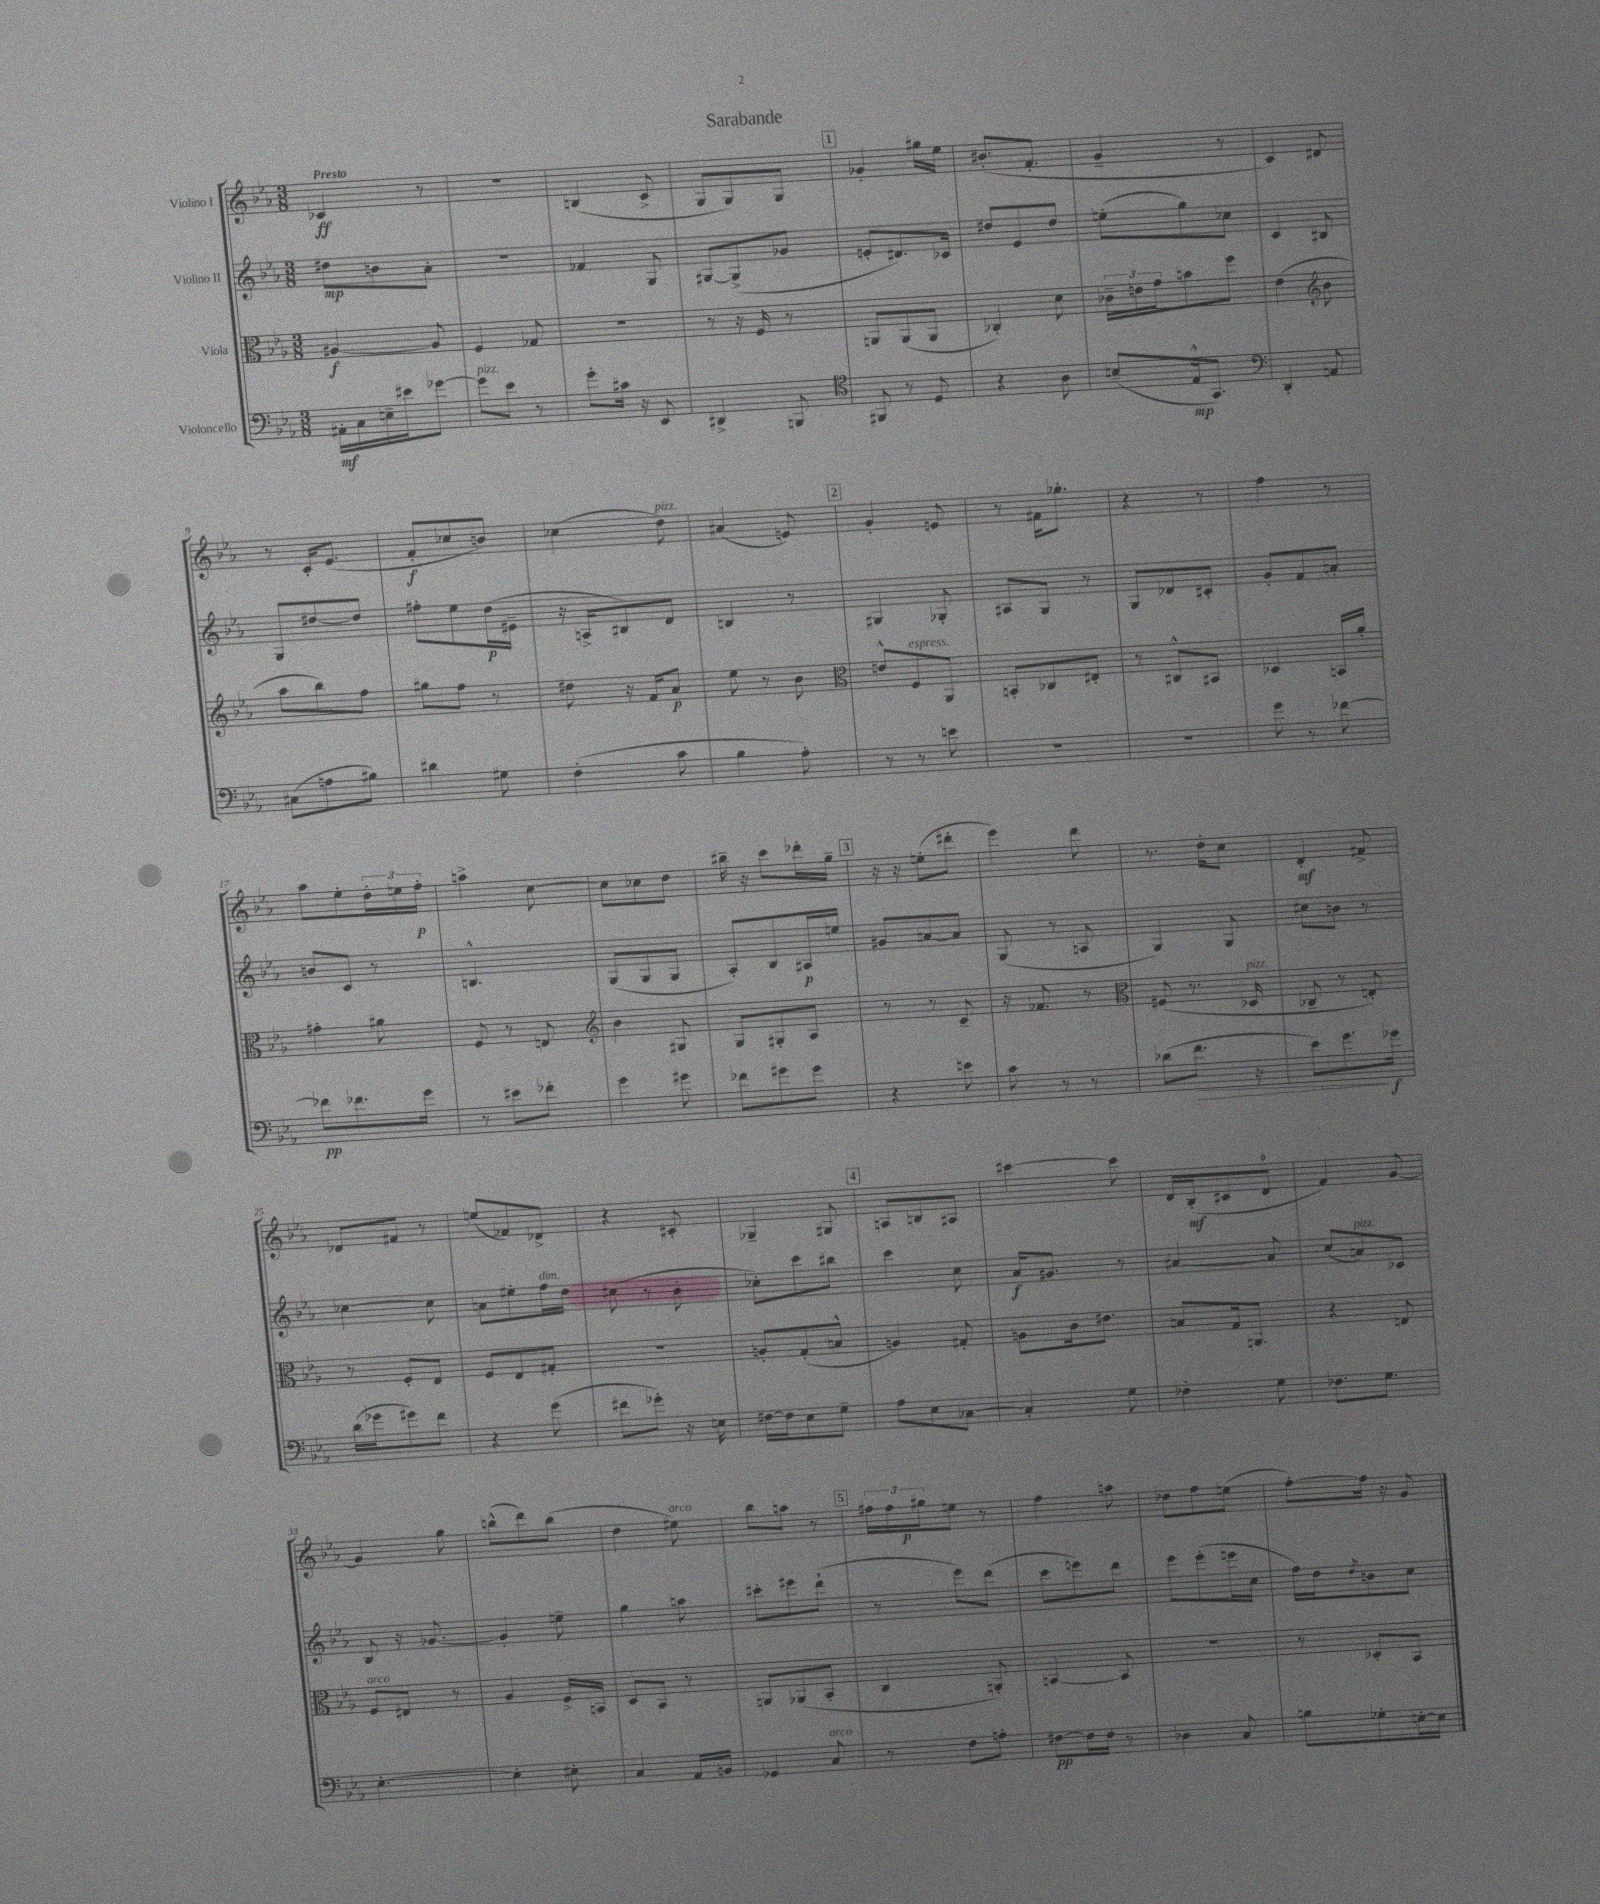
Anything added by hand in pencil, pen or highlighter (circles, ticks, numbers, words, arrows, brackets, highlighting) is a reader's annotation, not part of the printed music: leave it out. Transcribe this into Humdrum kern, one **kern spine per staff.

**kern	**dynam	**kern	**dynam	**kern	**dynam	**kern	**dynam
*part4	*part4	*part3	*part3	*part2	*part2	*part1	*part1
*staff4	*staff4	*staff3	*staff3	*staff2	*staff2	*staff1	*staff1
*I"Violoncello	*	*I"Viola	*	*I"Violino II	*	*I"Violino I	*
*clefF4	*	*clefC3	*	*clefG2	*	*clefG2	*
*k[b-e-a-]	*	*k[b-e-a-]	*	*k[b-e-a-]	*	*k[b-e-a-]	*
*M3/8	*	*M3/8	*	*M3/8	*	*M3/8	*
=1	=1	=1	=1	=1	=1	=1	=1
!	!	!	!	!	!	!LO:TX:a:B:t=Presto	!
16AA#X'\LL	mf	[4A#X/	f	8dd#X\L	mp	4c-X/	ff
16C\	.	.	.	.	.	.	.
16En~\	.	.	.	8bn\	.	.	.
16e#X\J	.	.	.	.	.	.	.
[8g-X\J	.	8A#/]	.	8a-'\J	.	8r	.
=2	=2	=2	=2	=2	=2	=2	=2
!LO:TX:a:i:t=pizz.	!	!	!	!	!	!	!
8g-\L]	.	4F/	.	4.r	.	4.r	.
8e-\J	.	.	.	.	.	.	.
8r	.	8G-X/	.	.	.	.	.
=3	=3	=3	=3	=3	=3	=3	=3
8g'\L	.	4.r	.	4f-X/	.	(4Bn/	.
16c#X\Jk	.	.	.	.	.	.	.
16r	.	.	.	.	.	.	.
8EE-/	.	.	.	8G/	.	8c^/	.
=4	=4	=4	=4	=4	=4	=4	=4
4DD#X^/	.	8r	.	[8G#X/L	.	8G/L	.
.	.	16r	.	(8G#^/]	.	8G/)	.
.	.	16F/	.	.	.	.	.
8BBBn/	.	8r	.	8g-X/J	.	8G/J	.
!!LO:REH:place=s1:t=1
=5	=5	=5	=5	=5	=5	=5	=5
*clefC4	*	*	*	*	*	*	*
8FF#X/	.	8AAn/L	.	8en'/L	.	4g-X'/	.
8r	.	(8AA/	.	8.d#X/)	.	.	.
8D/	.	8AA/J	.	.	.	16gg#X\LL	.
.	.	.	.	16c-X/Jk	.	16ee-\JJ	.
=6	=6	=6	=6	=6	=6	=6	=6
4r	.	4C-X'/)	.	8dd#X/L	.	(8.b#X'/L	.
.	.	.	.	8e-/	.	.	.
.	.	.	.	.	.	8.f'/J	.
8A-\	.	8d\	.	8dd#/J	.	.	.
=7	=7	=7	=7	=7	=7	=7	=7
(8Bn~/L	.	24c-X~\LL	.	(8een'\L	.	4g~/	.
.	.	24en\	.	.	.	.	.
.	.	24g\J	.	.	.	.	.
16E-^^/k	mp	8bn\	.	8gg\)	.	.	.
8.GG/J)	.	.	.	.	.	.	.
.	.	8ff\J	.	8cc-X\J	.	8r	.
=8	=8	=8	=8	=8	=8	=8	=8
*clefF4	*	*	*	*	*	*	*
4DD'/	.	(4e-\	.	4c/	.	4c/)	.
*	*	*clefG2	*	*	*	*	*
8AAn/	.	8b-\	.	8B#X/	.	8d#X/	.
!!LO:LB:g=z
=9	=9	=9	=9	=9	=9	=9	=9
(8C#X\L	.	8aa-\L	.	8G/L	.	8r	.
8An\	.	8bb-\)	.	[8dd#X/	.	16c'/KL	.
.	.	.	.	.	.	(8.e-/J	.
8B#X\J)	.	8ff\J	.	8dd#/J]	.	.	.
=10	=10	=10	=10	=10	=10	=10	=10
4d#X\	.	8gg#X\L	.	8ff#X'\L	.	8f'/L	f
.	.	8ff\J	.	8ee-\	.	8cc-X/	.
8G#X\	.	8r	.	(16dd\L	p	8bn/J)	.
.	.	.	.	16e#X~\JJ	.	.	.
=11	=11	=11	=11	=11	=11	=11	=11
(4F'\	.	8dd#X\	.	16r	.	(4cc-X\	.
.	.	.	.	16An^/KL	.	.	.
.	.	16r	.	8B#X/)	.	.	.
.	.	16f/KL	.	.	.	.	.
!	!	!	!	!	!	!LO:TX:a:i:t=pizz.	!
8c\	.	8a-/J	p	8d/J	.	8dd\)	.
=12	=12	=12	=12	=12	=12	=12	=12
4B-\	.	8ee-\	.	4Bn/	.	(4a#X/	.
.	.	8r	.	.	.	.	.
8A-'\)	.	8b-\	.	8r	.	8en/)	.
!!LO:REH:place=s1:t=2
=13	=13	=13	=13	=13	=13	=13	=13
*	*	*clefC3	*	*	*	*	*
8r	.	8en^^/L	.	4G#X/	.	4g'/	.
!	!	!LO:TX:a:i:t=espress.	!	!	!	!	!
8r	.	8F/	.	.	.	.	.
8en\	.	8AA-/J	.	8G-X'/	.	8en/	.
=14	=14	=14	=14	=14	=14	=14	=14
4.r	.	8BBn'/L	.	8A#X/L	.	8r	.
.	.	8C-X/	.	8G/J	.	16f#X\KL	.
.	.	.	.	.	.	8.gg-X'\J	.
.	.	8E#X'/J	.	8r	.	.	.
=15	=15	=15	=15	=15	=15	=15	=15
4.r	.	8r	.	8G/L	.	4r	.
.	.	8C#X^^/L	.	8d-X/	.	.	.
.	.	8BB#X/J	.	8c#X'/J	.	8r	.
=16	=16	=16	=16	=16	=16	=16	=16
8g\	.	4D-X/	.	8g'/L	.	4ff\	.
8r	.	.	.	8f/	.	.	.
[8f-X\	.	16BBn/LL	.	8an'/J	.	8r	.
.	.	16a-'/JJ	.	.	.	.	.
!!LO:LB:g=z
=17	=17	=17	=17	=17	=17	=17	=17
8f-X\L]	pp	4g#X'\	.	8bn/L	.	8aa-\L	.
8.f-X\	.	.	.	8c/J	.	8ee-'\	.
.	.	8a#X\	.	8r	.	24dd'\L	.
.	.	.	.	.	.	24een\	.
16g\Jk	.	.	.	.	.	.	.
.	.	.	.	.	.	24ff'\JJ	p
=18	=18	=18	=18	=18	=18	=18	=18
8r	.	8F/	.	4.Bn^^/	.	4aan^\	.
8e#X\L	.	8r	.	.	.	.	.
8f-X'\J	.	8En/	.	.	.	[8cc\	.
=19	=19	=19	=19	=19	=19	=19	=19
*	*	*clefG2	*	*	*	*	*
4g\	.	4b-\	.	(8G/L	.	8cc\L]	.
.	.	.	.	8G/	.	8cc-X\	.
8g#X\	.	8G#X/	.	8G/J	.	8dd\J	.
=20	=20	=20	=20	=20	=20	=20	=20
8f-X\L	.	8G/L	.	8A-'/L)	.	16bb#X~\	.
.	.	.	.	.	.	16r	.
8g#X\	.	8G#X'/	.	8B-/	.	8ccc\L	.
8g#\J	.	8A-/J	.	16A#X/L	p	16ddd-X'\L	.
.	.	.	.	16een/JJ	.	16gg~\JJ	.
!!LO:REH:place=s1:t=3
=21	=21	=21	=21	=21	=21	=21	=21
4r	.	8r	.	8g#X/L	.	16r	.
.	.	.	.	.	.	16r	.
.	.	8r	.	[8an/	.	(8een'\L	.
8en\	.	8c~/	.	8a/J]	.	8ddd#X'\J	.
=22	=22	=22	=22	=22	=22	=22	=22
8c\	.	16r	.	(8G/	.	4eee-\)	.
.	.	8.f-X/	.	.	.	.	.
8r	.	.	.	8r	.	.	.
8r	.	8r	.	8An/	.	8ddd\	.
=23	=23	=23	=23	=23	=23	=23	=23
*	*	*clefC3	*	*	*	*	*
(8d-X\L	.	(8F#X/	.	4G/)	.	8.r	.
!	!LO:HP:b	!	!	!	!	!	!
8.f\J	>	8.r	.	.	.	.	.
.	.	.	.	.	.	16dd'\KL	.
.	.	.	.	8G/	.	8cc\J	.
!	!	!LO:TX:a:i:t=pizz.	!	!	!	!	!
16r	.	16D-X/	.	.	.	.	.
=24	=24	=24	=24	=24	=24	=24	=24
8e-\L)	.	8C-X~/	.	8cc#X\L	.	4d'/	mf
8.g\	.	8r	.	8bn\J	.	.	.
.	.	8En'/)	.	8r	.	8f#X^/	.
16g-X\Jk	] f	.	.	.	.	.	.
!!LO:LB:g=z
=25	=25	=25	=25	=25	=25	=25	=25
(16d\LL	.	8r	.	[4cc-X\	.	8d-X/L	.
16g-X\J	.	.	.	.	.	.	.
8g#X\)	.	8F'/L	.	.	.	8f#X/J	.
8f\J	.	8E-/J	.	8cc-\]	.	8r	.
=26	=26	=26	=26	=26	=26	=26	=26
4r	.	8F/L	.	8an\L	.	(8een/L	.
.	.	8E-/	.	8ee#X'\	.	8f-X/)	.
!	!	!	!	!LO:TX:a:i:t=dim.	!	!	!
(8g\	.	8G#X'/J	.	16ff\L	.	8d-X^/J	.
.	.	.	.	16dd\JJ	.	.	.
=27	=27	=27	=27	=27	=27	=27	=27
8f#X\L	.	4.r	.	(8cc#X\	.	4r	.
8g-X'\J)	.	.	.	8r	.	.	.
16r	.	.	.	8b-'\	.	8c#X'/	.
16En\	.	.	.	.	.	.	.
=28	=28	=28	=28	=28	=28	=28	=28
[16F#X\LL	.	8An'/L	.	8cc-X'\L)	.	4G-X~/	.
16F#\J]	.	.	.	.	.	.	.
8E-\	.	(8G'/	.	8ccc\	.	.	.
8G~\J	.	8Bn^^/J	.	8bb#X\J	.	8G#X/	.
!!LO:REH:place=s1:t=4
=29	=29	=29	=29	=29	=29	=29	=29
8A-\L	.	4An/)	.	4ccc\	.	8An/L	.
8E-\	.	.	.	.	.	8Bn/	.
[8C-X\J	.	8G#X'/	.	8cc\	.	8A#X/J	.
=30	=30	=30	=30	=30	=30	=30	=30
4C-'/]	.	8An\L	.	16a-/KL	f	[4ccc#X\	.
.	.	.	.	8.g#X/J	.	.	.
.	.	16c\k	.	.	.	.	.
.	.	8.e#X\J	.	.	.	.	.
8G\	.	.	.	8r	.	8ccc#\]	.
=31	=31	=31	=31	=31	=31	=31	=31
4F-X'\	.	8Bn/L	.	[4a#X/	.	16d/LL	.
.	.	.	.	.	.	(16B-'/J	mf
.	.	16G/k	.	.	.	8c#X/	.
.	.	8.AAn/J	.	.	.	.	.
8G\	.	.	.	8a#/]	.	8d/J	.
=32	=32	=32	=32	=32	=32	=32	=32
8.F-X\L	.	4r	.	(8cc/L	.	4f/)	.
!	!	!	!	!LO:TX:a:i:t=pizz.	!	!	!
.	.	.	.	8an/)	.	.	.
8.G\J	.	.	.	.	.	.	.
.	.	8En/	.	8c-X/J	.	[8g/	.
!!LO:LB:g=z
=33	=33	=33	=33	=33	=33	=33	=33
!	!	!LO:TX:a:i:t=arco	!	!	!	!	!
[4.E-'\	.	8F/L	.	8B-/	.	4g/]	.
.	.	8E#X/J	.	16r	.	.	.
.	.	.	.	[8.g-X/	.	.	.
.	.	8r	.	.	.	8gg\	.
=34	=34	=34	=34	=34	=34	=34	=34
4E-'\]	.	4A-/	.	4g-'/]	.	(8bbn^^\L	.
.	.	.	.	.	.	8ddd\)	.
8E#X'\	.	16F^/LL	.	8een~\	.	(8bb\J	.
.	.	16BBn/JJ	.	.	.	.	.
=35	=35	=35	=35	=35	=35	=35	=35
4C/	.	8D/L	.	4gg\	.	4dd\	.
.	.	8BB-/J	.	.	.	.	.
!	!	!	!	!	!	!LO:TX:a:i:t=arco	!
16AA-/LL	.	8r	.	8aan\	.	8ee#X\)	.
16BBn/JJ	.	.	.	.	.	.	.
=36	=36	=36	=36	=36	=36	=36	=36
4GG-X/	.	8AAn/L	.	8ccc#X'\L	.	8bb-\L	.
.	.	(8AA-X/	.	8eee#X\	.	8aan\J	.
!LO:TX:a:i:t=arco	!	!	!	!	!	!	!
8C/	.	8BB-'/J	.	(8ddd`\J	.	8r	.
!!LO:REH:place=s1:t=5
=37	=37	=37	=37	=37	=37	=37	=37
8r	.	4C/	.	8r	.	24ff#X\LL	.
.	.	.	.	.	.	24ff#\	.
.	.	.	.	.	.	24gg#X\J	p
8F\L	.	.	.	8eee-\L)	.	8een\J	.
8An'\J	.	8AAn'/)	.	(8ddd\J	.	8r	.
=38	=38	=38	=38	=38	=38	=38	=38
[8F#X\L	pp	[4BBn/	.	8ccc\L	.	4ff\	.
16F#\L]	.	.	.	8eeen\)	.	.	.
16F#\JJ	.	.	.	.	.	.	.
8r	.	8BB/]	.	8ddd\J	.	8aan\	.
=39	=39	=39	=39	=39	=39	=39	=39
4D-X\	.	4.r	.	8eee-\L	.	8dd-X\L	.
.	.	.	.	(8eee-'\	.	8ff\	.
8C/	.	.	.	16eeen\L	.	(8een\J	.
.	.	.	.	16cc\JJ	.	.	.
=40	=40	=40	=40	=40	=40	=40	=40
8Bn\L	.	8r	.	16ff\LL)	.	[8ff'\L)	.
.	.	.	.	16dd\J	.	.	.
.	.	.	.	8qdd/	.	.	.
8G-X'\	.	8D-X'/L	.	8bn\	.	16ff\Jk]	.
.	.	.	.	.	.	16r	.
[16En'\L	.	8BB-/J	.	8cc\J	.	8g/	.
16E\JJ]	.	.	.	.	.	.	.
==	==	==	==	==	==	==	==
*-	*-	*-	*-	*-	*-	*-	*-
